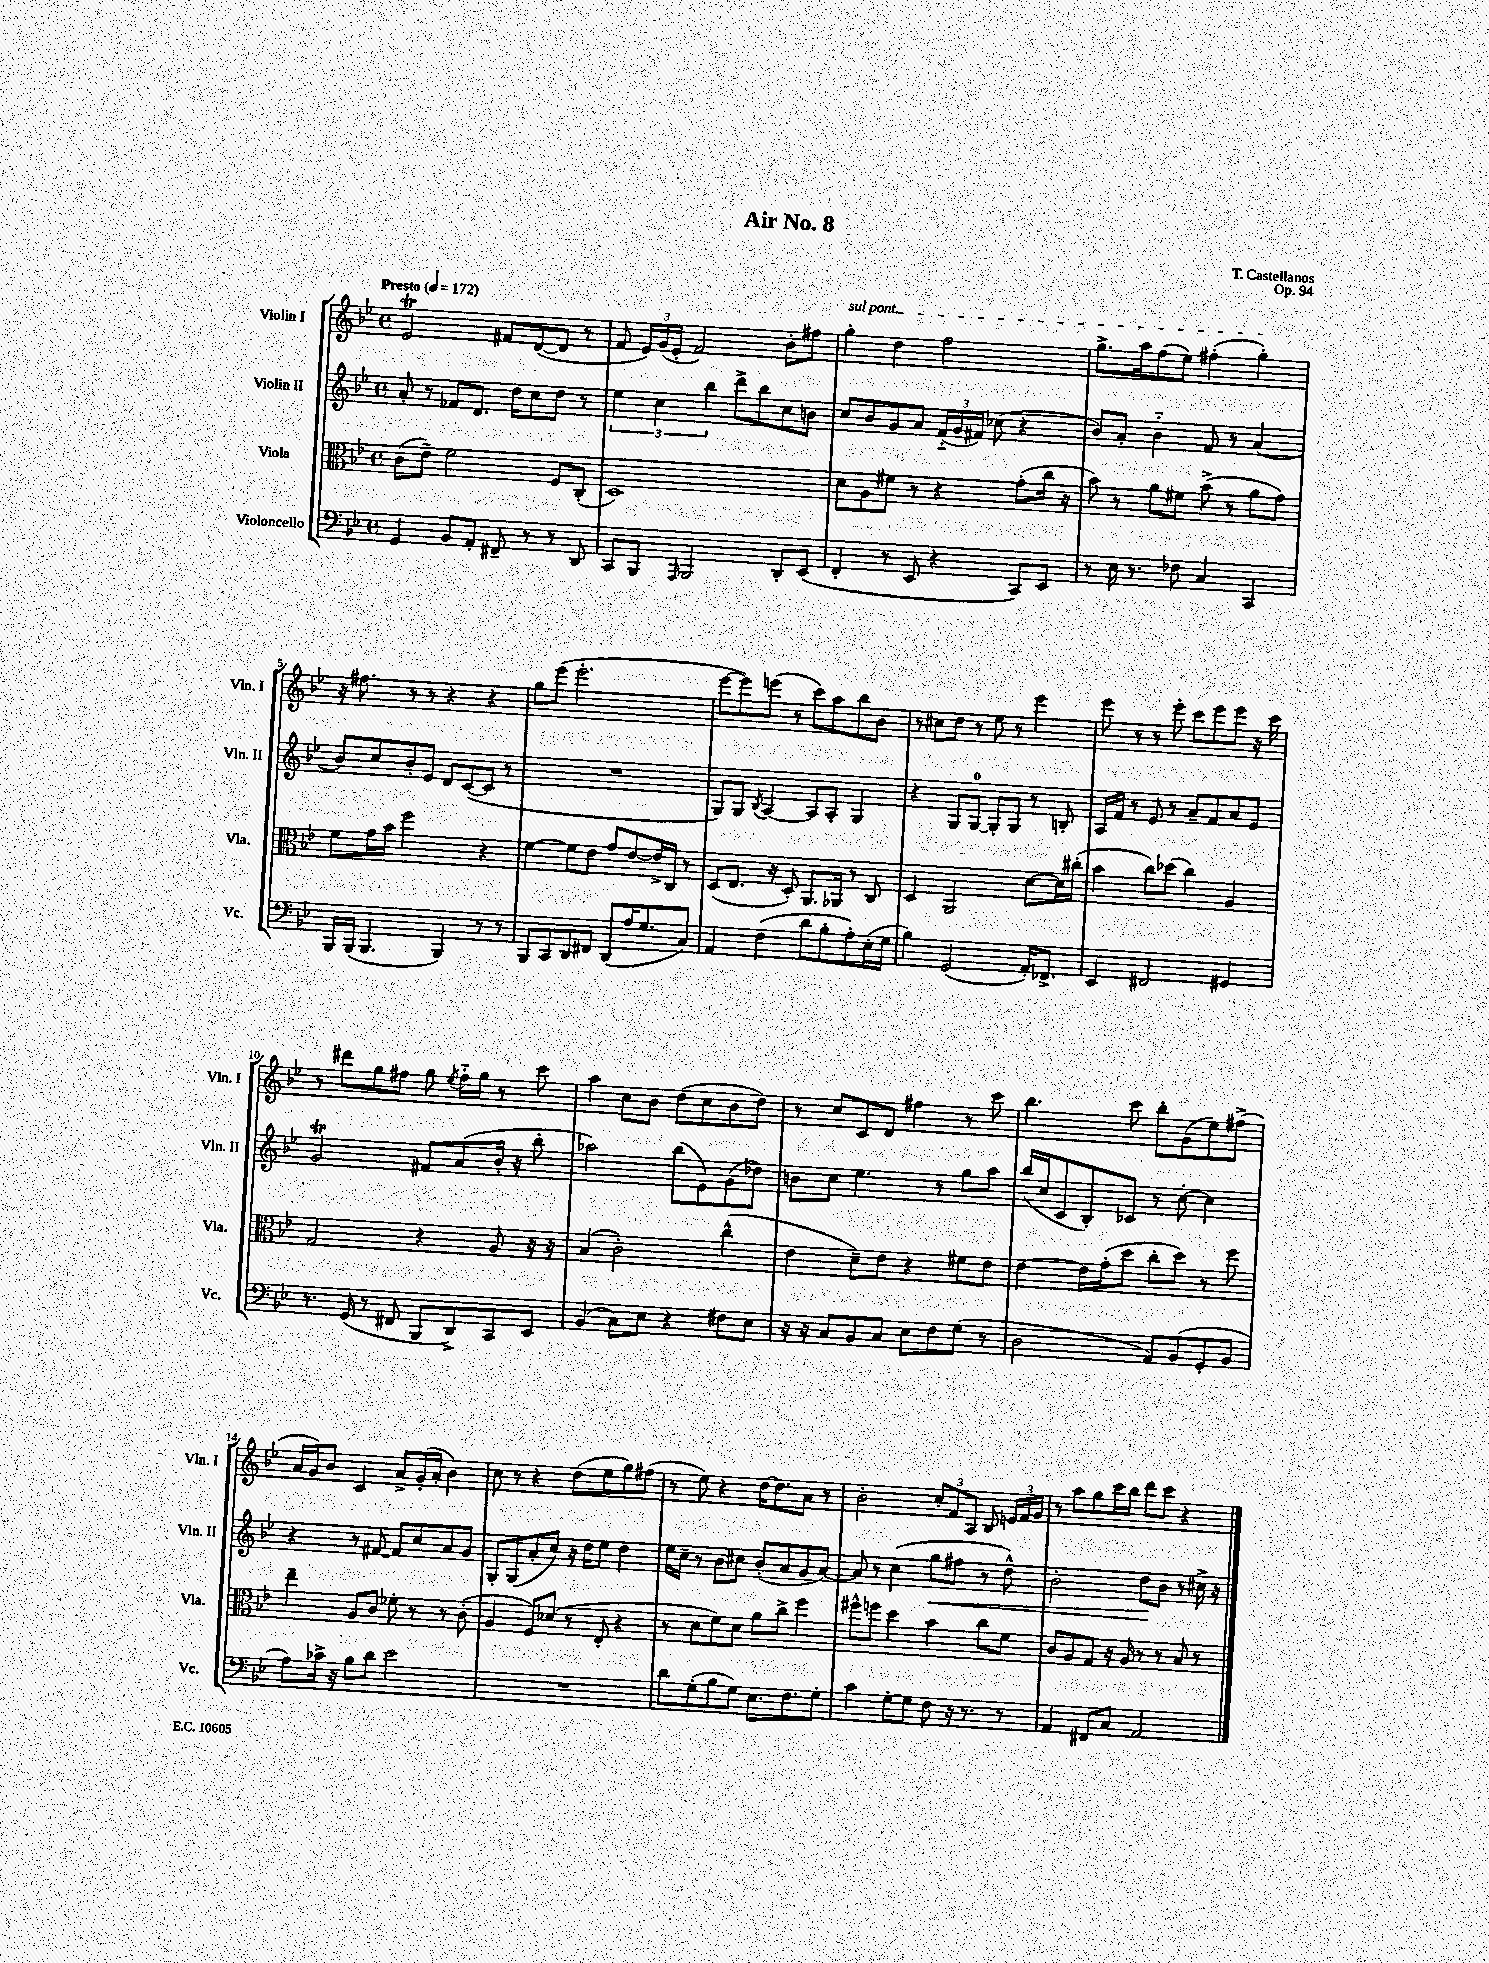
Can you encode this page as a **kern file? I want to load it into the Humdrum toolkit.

**kern	**kern	**kern	**kern
*staff4	*staff3	*staff2	*staff1
*clefF4	*clefC3	*clefG2	*clefG2
*k[b-e-]	*k[b-e-]	*k[b-e-]	*k[b-e-]
*M4/4	*M4/4	*M4/4	*M4/4
*met(c)	*met(c)	*met(c)	*met(c)
*MM172	*MM172	*MM172	*MM172
4GG	(8c	8a'	2e-
.	8e-~)	8r	.
8BB-	2f	8f-	.
8AA'	.	8.d	.
8FF#~	.	.	8f#
.	.	16dd	.
8r	.	8cc	([8d
8r	8F	8dd	8d]
8DD	(8C'	8r	8r
=	=	=	=
8CC	1D)	6ee-	8f
8BBB-	.	.	24e-)
.	.	6cc	(24g
.	.	.	24e-'
16qqAAA	.	.	.
2BBB-	.	.	2f)
.	.	6bb-	.
.	.	8ddd^	.
.	.	8bb-	.
8DD'	.	8cc	8b-'
(8EE-	.	8b	8ff#
=	=	=	=
4FF'	8d	8cc	4gg'
.	8A	8b-	.
8r	8f#	8g	4dd
8EE-	8r	8a	.
4r	4r	(24f'~	2ff
.	.	24g	.
.	.	24f#)	.
.	.	(8cc-	.
8CC)	(8g'	4r	.
8EE-	16cc	.	.
.	16r	.	.
=	=	=	=
8r	8b-)	8b-)	8.gg^
16E-	8r	8a'	.
8.r	.	.	16aa
.	8a	4b-'~	(8ff
8F-	8f#	.	8ee-)
4C	(8b-^	8f	(4ff#'
.	8r	8r	.
4CC	8a	(4a	4gg')
.	8g)	.	.
=	=	=	=
16BBB-	8f	8b-)	16r
(16BBB-	.	.	8.ff#
4.BBB-	16g	8cc	.
.	16b-	.	.
.	2ff	8b-'	8r
.	.	8e-	8r
4BBB-)	.	8d	4r
.	.	([8c	.
8r	4r	8c]	4r
8r	.	8r	.
=	=	=	=
8BBB-	[4f	1r	8gg
8CC	.	.	(8eee-
8DD	8f]	.	2.eee-'
8FF#	8e-	.	.
(8DD	8g	.	.
16A	[8e-	.	.
8.G	.	.	.
.	16e-^]	.	.
.	16C	.	.
8C)	8r	.	.
=	=	=	=
4AA	(8D	8G)	[8eee-
.	8.E-	8G	8eee-])
.	.	8qB-	.
(4F	.	[4A	(8eee
.	16r	.	.
.	8D')	.	8r
8d	8.AA	8A]	8ccc)
8B-'	.	8A'	8aa
.	16AA-	.	.
8A')	8r	4G	8bb-
(16E-'	8C	.	8b-
16G	.	.	.
=	=	=	=
4B-)	4D	4r	8r
.	.	.	8cc#
(2GG	2AA	8G	8dd
.	.	[8G	8r
.	.	8G']	8ee-
.	.	8G	8r
16AA')	[8d	8r	4eee-
8.FF-^	.	.	.
.	16d]	8B'	.
.	(16cc#'	.	.
=	=	=	=
4EE-	4b-	16A	8eee-
.	.	16f	.
.	.	8r	8r
2FF#	8cc)	8e-	8r
.	(8dd-	8r	8eee-'
.	4cc)	8a~	8ccc
.	.	8f	8eee-
4GG#	4A	8a	8eee-
.	.	8e-	16r
.	.	.	16ccc
=	=	=	=
8.r	2G	2g	8r
.	.	.	8ddd#
(16GG	.	.	.
8r	.	.	8gg
8FF#	.	.	8ff#
8BBB-	4r	8f#	8gg
.	.	.	8qee-
8DD^)	.	(8a	16ff#'~
.	.	.	16gg
8CC	8A	16b-'	8r
.	.	16r	.
8EE-	16r	8bb-'	8ccc
.	16r	.	.
=	=	=	=
(4BB-	(4B-	2aa-)	4aa
8C)	2c')	.	8cc
8E-	.	.	8b-
4r	.	(8bb-	(8dd
.	.	8e-)	8cc
8F#	(4cc^^	(8g	8b-
8E-	.	8dd-)	8dd)
=	=	=	=
16r	4e-	8b	8r
16r	.	.	.
8C	.	8cc	8cc
8BB-	8d~)	4.ee-	8c
8C	8e-	.	8d
8E-	4r	.	4ff#
8F	.	8r	.
(8G	8f#	8gg	8r
8r	8e-	8aa	8ccc
=	=	=	=
2D	[4e-	(16bb-	4.bb-
.	.	16cc	.
.	.	8c	.
.	16e-]	8B-')	.
.	(16g'	.	.
.	8dd	8c-	8ccc
8AA)	8cc'	8r	8bb-'
(8BB-	8dd)	[8cc'	(8g
8GG'	8r	4cc]	8ee-)
8BB-	8ff	.	(8ff#^
=	=	=	=
8A)	4ee-~	4r	16a
.	.	.	16g)
16c-^	.	.	8b-
16r	.	.	.
8B-	8A	8r	4c
8d	8c	[8f#	.
2e-	8f-'	8f#]	8a^
.	8r	8cc	(16g'
.	.	.	16a'
.	8r	8a	4b-)
.	(8c'	8g	.
=	=	=	=
1r	4A	8G'	8cc
.	.	(8G	8r
.	8F)	8a'	4r
.	(8d-	8cc)	.
.	8r	16r	(8dd
.	.	16dd	.
.	8E-'	8ee-	8ee-
.	4r	4dd	8gg)
.	.	.	(8ff#
=	=	=	=
8d	8r	16ee-	8r
.	.	16cc~	.
(8G'	8d	8r	8ee-)
8B-	8f)	8b-	4r
8G)	8d	8cc#	.
8.E-	8a	(8b-'	[16dd
.	.	.	8.dd]
.	8cc^	8a	.
8.F	.	.	.
.	4ff	8g	8a
8G'	.	[8a)	8r
=	=	=	=
4c	8ff#^^	8a]	2b-'
.	8ff	8r	.
[8G'	4dd	(4cc	.
8G]	.	.	.
8F	4b-	8gg	12cc'
.	.	.	12f
16r	.	8ff#	.
.	.	.	12A
8.r	.	.	.
.	8cc	8r	8B-
8r	8f	8dd^^)	24e
.	.	.	24f
.	.	.	24g
=	=	=	=
4AA	8c	2b-'	8r
.	8A	.	8aa
8FF#	8G	.	8gg
8C	16r	.	16ccc
.	16A	.	16bb-
2AA	8r	8dd	8ddd
.	8r	8b-	8ccc
.	8B-	8r	4r
.	8r	16cc#^	.
.	.	16r	.
==	==	==	==
*-	*-	*-	*-
